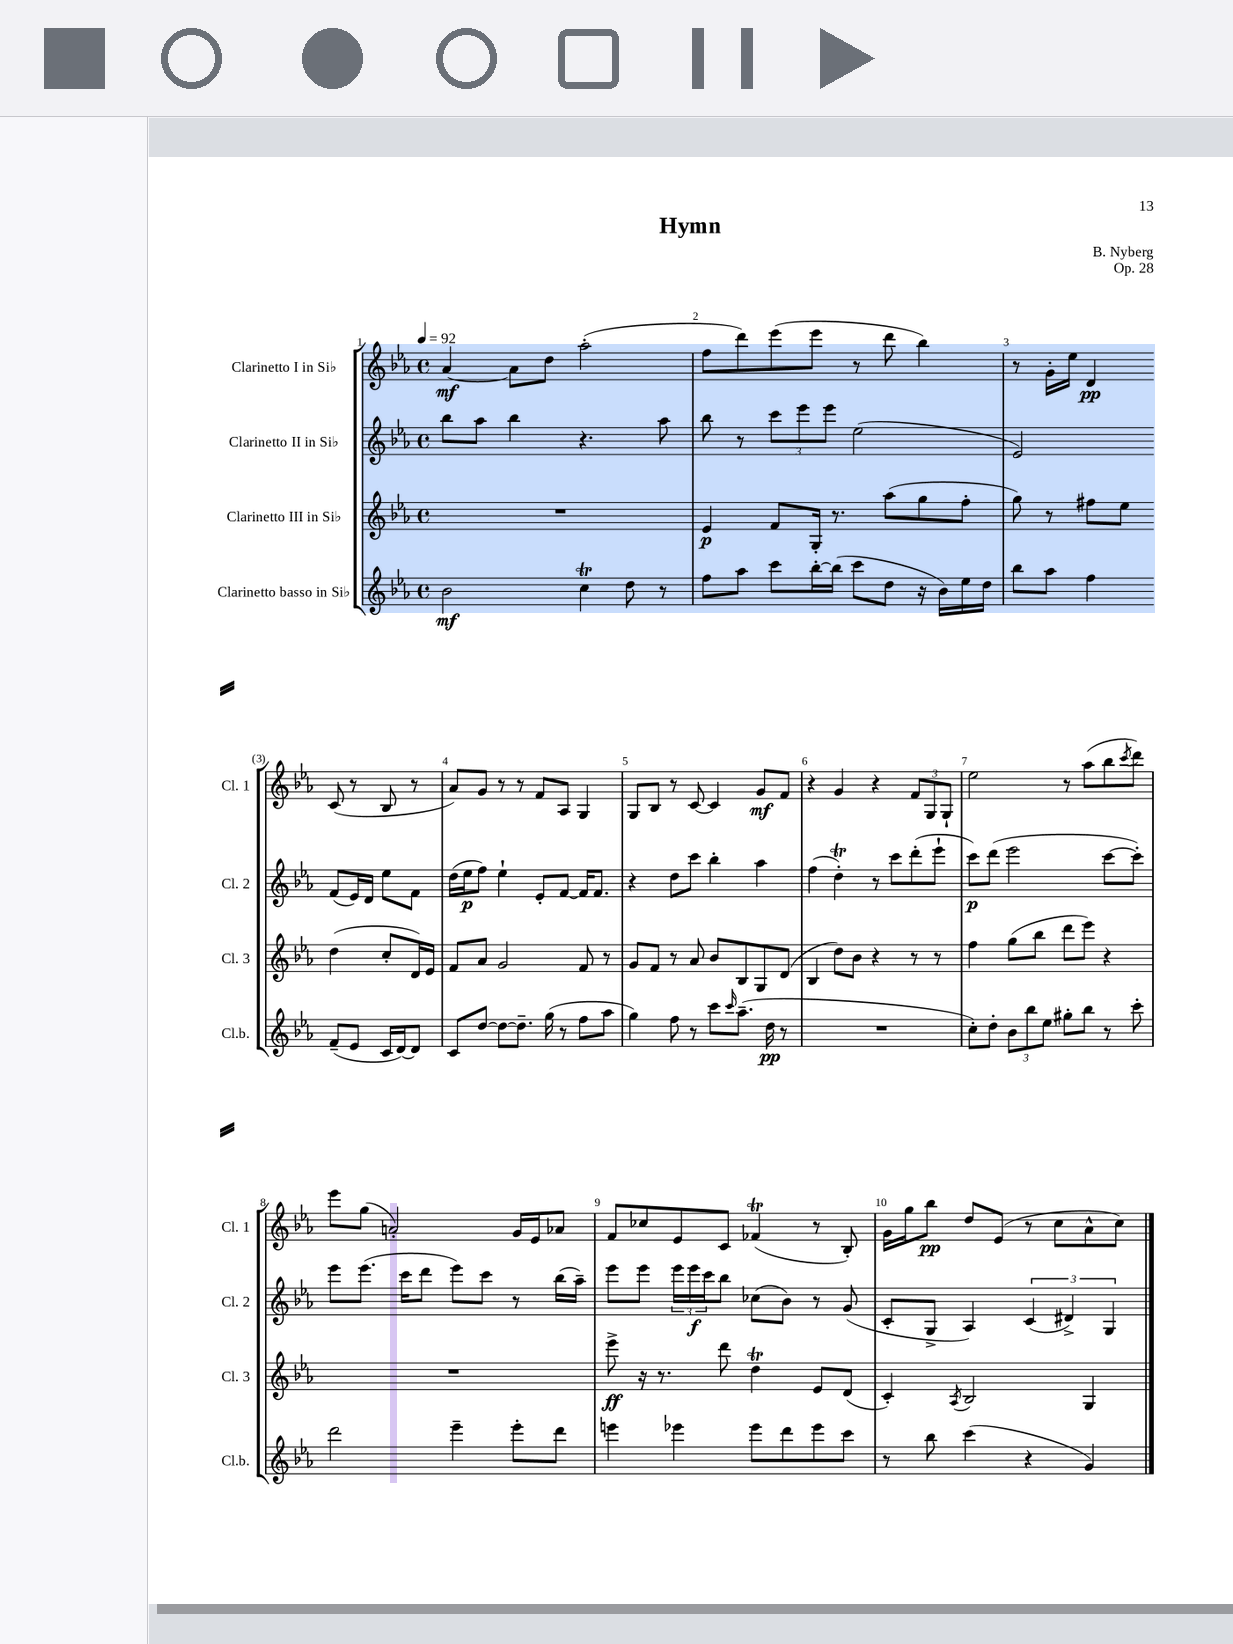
\header { title = "Hymn" composer = "B. Nyberg" opus = "Op. 28" }
<<
\new StaffGroup <<
\new Staff = "s0" \with { instrumentName = "Clarinetto I in Sib" shortInstrumentName = "Cl. 1" } {
    \clef treble \key ees \major \defaultTimeSignature \time 4/4 \tempo 4 = 92
    aes'4~\mf aes'8 d''8 aes''2-.( |
    f''8 d'''8) ees'''8( ees'''8 r8 d'''8 bes''4) |
    r8 g'16-. ees''16 d'4\pp c'8( r8 bes8 r8 |
    aes'8) g'8 r8 r8 f'8 aes8 g4 |
    g8 bes8 r8 c'8~ c'4 g'8\mf f'8 |
    r4 g'4 r4 \tuplet 3/2 { f'8 g8 g8-! } |
    ees''2 r8 aes''8( bes''8 \acciaccatura { c'''8 } d'''8) |
    ees'''8 g''8( a'2-.) g'16 ees'16 aes'8 |
    f'8 ces''8 ees'8 c'8 fes'4\trill( r8 bes8-.) |
    g'16 g''16 bes''8\pp d''8 ees'8( r8 c''8 aes'8-^ c''8) \bar "|." |
}
\new Staff = "s1" \with { instrumentName = "Clarinetto II in Sib" shortInstrumentName = "Cl. 2" } {
    \clef treble \key ees \major \defaultTimeSignature \time 4/4
    bes''8 aes''8 bes''4 r4. aes''8 |
    bes''8 r8 \tuplet 3/2 { c'''8 ees'''8 ees'''8 } ees''2( |
    ees'2) f'8( ees'16) d'16 ees''8 f'8 |
    d''16( ees''16\p f''8) ees''4-! ees'8-. f'8~ f'16 f'8. |
    r4 d''8 c'''8 bes''4-. aes''4 |
    f''4( d''4-.\trill) r8 c'''8 d'''8-.( ees'''8-! |
    c'''8\p) d'''8( ees'''2 c'''8~ c'''8-.) |
    ees'''8 ees'''8.( c'''16 d'''8 ees'''8) c'''8 r8 bes''16( aes''16--) |
    ees'''8 ees'''8 \tuplet 3/2 { ees'''16 ees'''16\f c'''16 } bes''8 ces''8( bes'8) r8 g'8( |
    c'8-. g8-> aes4) \tuplet 3/2 { c'4( dis'4->) g4 } \bar "|." |
}
\new Staff = "s2" \with { instrumentName = "Clarinetto III in Sib" shortInstrumentName = "Cl. 3" } {
    \clef treble \key ees \major \defaultTimeSignature \time 4/4
    R1 |
    ees'4\p f'8 g16-. r8. aes''8( g''8 f''8-. |
    g''8) r8 fis''8 ees''8 d''4( c''8-. d'16) ees'16 |
    f'8 aes'8 g'2 f'8 r8 |
    g'8 f'8 r8 aes'8 bes'8 bes8 g8 d'8( |
    bes4 d''8) bes'8 r4 r8 r8 |
    f''4 g''8( bes''8 d'''8 ees'''8) r4 |
    R1 |
    ees'''8->\ff r16 r8. d'''8 d''4\trill ees'8 d'8( |
    c'4-.) \acciaccatura { aes8 } bes2 g4 \bar "|." |
}
\new Staff = "s3" \with { instrumentName = "Clarinetto basso in Sib" shortInstrumentName = "Cl.b." } {
    \clef treble \key ees \major \defaultTimeSignature \time 4/4
    bes'2\mf c''4\trill d''8 r8 |
    f''8 aes''8 c'''8 bes''16~-. bes''16( c'''8 d''8 r16 bes'16) ees''16 d''16 |
    bes''8 aes''8 f''4 f'8--( ees'8 c'16 d'16~) d'8 |
    c'8 d''8~ d''8~ d''8.-- g''16( r8 f''8 aes''8 |
    g''4) f''8 r8 c'''8 \grace { c'''16 } aes''8.--( d''16\pp r8 |
    R1 |
    c''8-.) d''8-. \tuplet 3/2 { bes'8 bes''8 ees''8 } gis''8-. bes''8 r8 c'''8-. |
    d'''2 ees'''4-- ees'''8-. d'''8 |
    e'''4 ees'''4 ees'''8 d'''8 ees'''8 c'''8 |
    r8 bes''8 c'''4( r4 g'4) \bar "|." |
}
>>
>>
\layout { \context { \Score \override BarNumber.break-visibility = ##(#f #t #t) barNumberVisibility = #all-bar-numbers-visible } }
